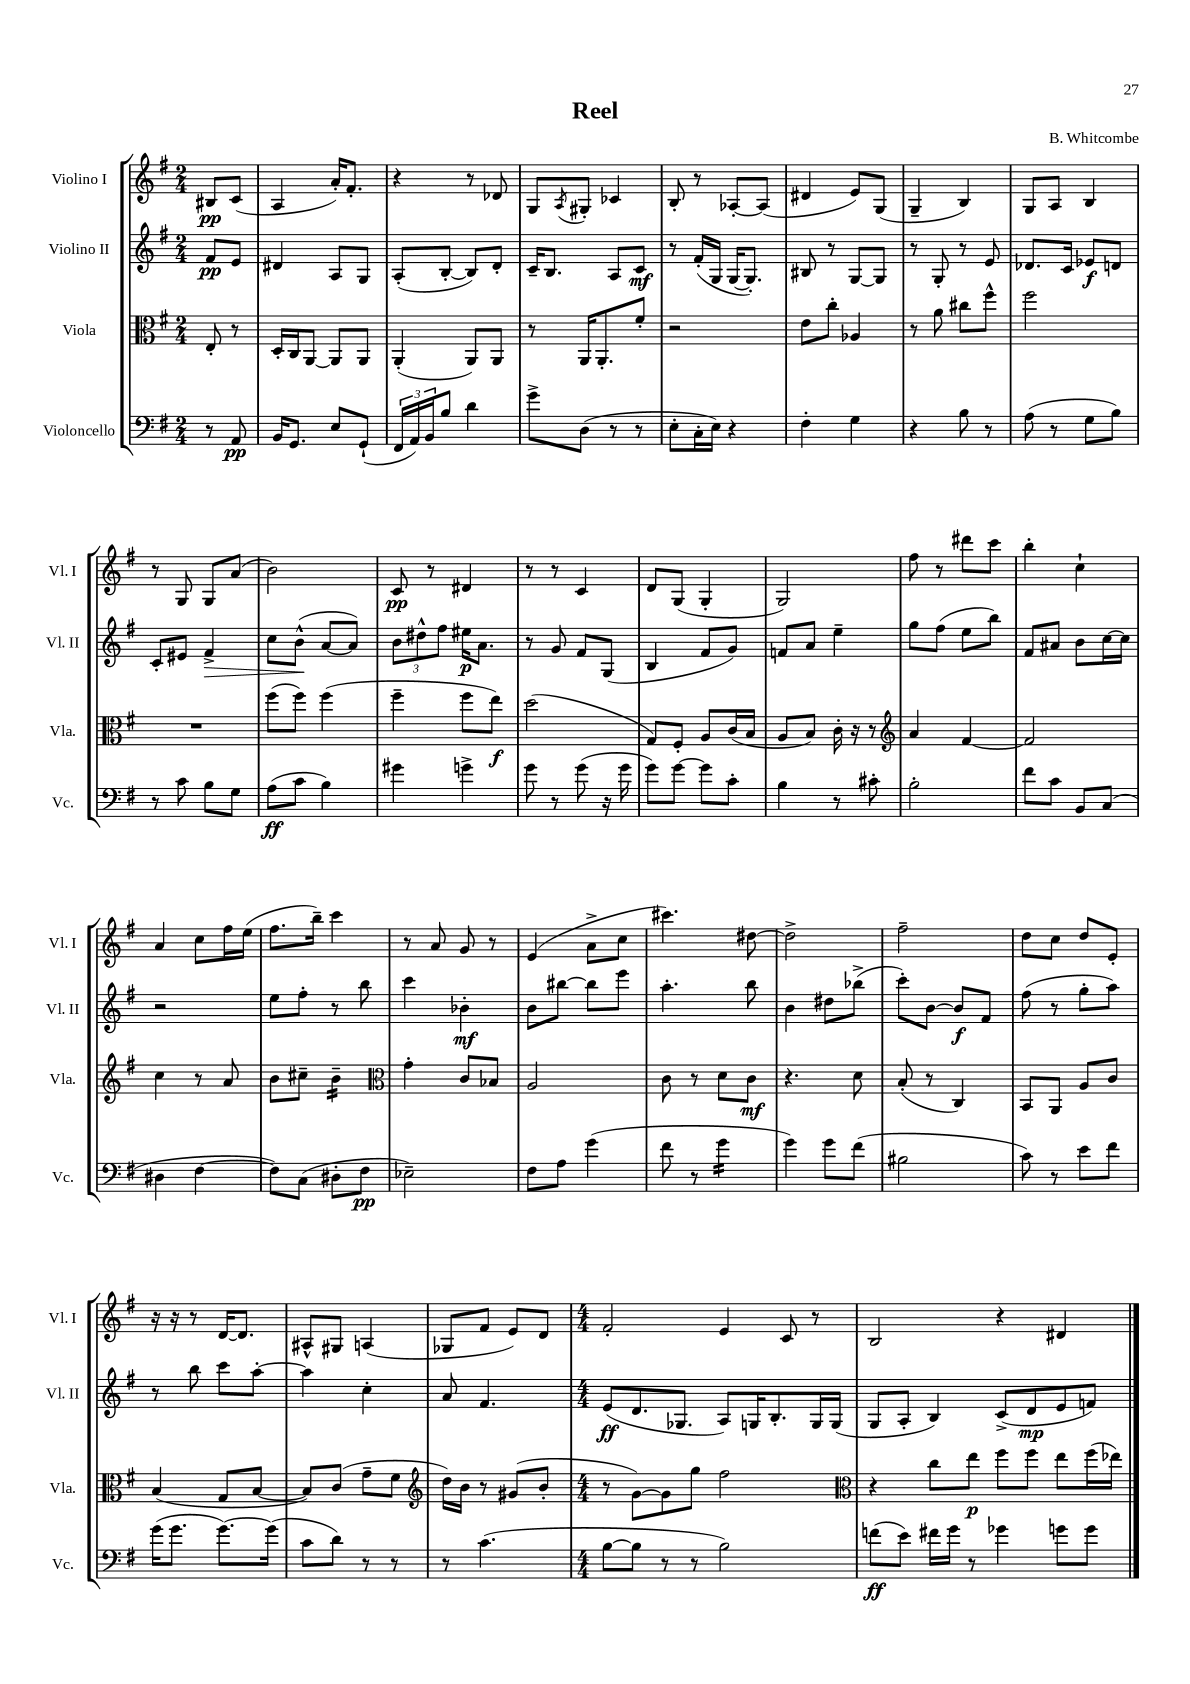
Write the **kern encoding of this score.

**kern	**kern	**kern	**kern
*staff4	*staff3	*staff2	*staff1
*clefF4	*clefC3	*clefG2	*clefG2
*k[f#]	*k[f#]	*k[f#]	*k[f#]
*M2/4	*M2/4	*M2/4	*M2/4
8r	8E'/	8f#/L	8B#/L
8AA/	8r	8e/J	(8c/J
=	=	=	=
16BB/LK	16D'/LL	4d#/	4A/
8.GG/J	16C/J	.	.
.	[8AA/J	.	.
8E/L	8AA/]L	8A/L	16a'/LK)
.	.	.	8.f#'/J
(8GG`/J	8AA/J	8G/J	.
=	=	=	=
24FF#/LL	(4AA'/	(8A'/L	4r
24AA/)	.	.	.
24BB/J	.	.	.
8B/J	.	[8B'/J	.
4d\	8AA/L)	8B/]L)	8r
.	8AA/J	8d'/J	8d-/
=	=	=	=
8g^\L	8r	16c~/LK	8G/L
.	.	8.B/J	.
.	.	.	8qA/
(8D\J	16AA/LK	.	8G#'/J
.	8.AA'/	.	.
8r	.	8A/L	4c-/
8r	8f#'/J	8c/J	.
=	=	=	=
8E'\L	2r	8r	8B'/
16C'\L	.	(16f#'/LL	8r
16E\JJ)	.	16G/JJ	.
4r	.	[16G/LK	[8A-'/L
.	.	8.G'/]J)	.
.	.	.	(8A-/]J
=	=	=	=
4F#'\	8e\L	8B#/	4d#/
.	8cc'\J	8r	.
4G\	4A-/	[8G/L	8e/L)
.	.	8G/]J	(8G/J
=	=	=	=
4r	8r	8r	4G~/
.	8a\	8G'/	.
8B\	8cc#\L	8r	4B/)
8r	8ff#^^\J	8e/	.
=	=	=	=
(8A\	2ff#\	8.d-/L	8G/L
8r	.	.	8A/J
.	.	16c/Jk	.
8G\L	.	8e-/L	4B/
8B\J)	.	8d/J	.
=	=	=	=
8r	2r	8c'/L	8r
8c\	.	8e#/J	8G/
8B\L	.	4f#^/	8G/L
8G\J	.	.	(8a/J
=	=	=	=
(8A\L	(8ff#\L	8cc\L	2b\)
8c\J	8ff#\J)	(8b^^\J	.
4B\)	(4ff#\	[8a/L	.
.	.	8a/]J)	.
=	=	=	=
4g#\	4ff#~\	12b\L	8c/
.	.	12dd#^^\	.
.	.	.	8r
.	.	12ff#\J	.
4g^\	8ff#\L	16ee#\LK	4d#/
.	.	8.a\J	.
.	8ee\J)	.	.
=	=	=	=
8g\	(2dd\	8r	8r
8r	.	8g/	8r
(8g\	.	8f#/L	4c/
16r	.	(8G/J	.
16g\	.	.	.
=	=	=	=
8g\L)	8G/L)	4B/	8d/L
[8g\J	8F#'/J	.	(8G/J
8g\]L	8A/L	8f#/L	4G'/
8c'\J	(16c/L	8g/J)	.
.	16B/JJ	.	.
=	=	=	=
4B\	8A/L	8f/L	2G/)
.	8B/J)	8a/J	.
8r	16c'\	4ee~\	.
.	16r	.	.
8c#'\	8r	.	.
=	=	=	=
*	*clefG2	*	*
2B'\	4a/	8gg\L	8ff#\
.	.	(8ff#\J	8r
.	[4f#/	8ee\L	8ddd#\L
.	.	8bb\J)	8ccc\J
=	=	=	=
8f#\L	2f#/]	8f#/L	4bb'\
8c\J	.	8a#/J	.
8BB/L	.	8b\L	4cc`\
(8C/J	.	[16cc\L	.
.	.	16cc\]JJ	.
=	=	=	=
4D#\	4cc\	2r	4a/
[4F#\	8r	.	8cc\L
.	8a/	.	16ff#\L
.	.	.	(16ee\JJ
=	=	=	=
8F#\]L)	8b\L	8ee\L	8.ff#\L
(8C\J	8cc#~\J	8ff#'\J	.
.	.	.	16bb~\Jk)
8D#'\L	4b~\	8r	4ccc\
8F#\J	.	8bb\	.
=	=	=	=
*	*clefC3	*	*
2E-~\)	4g'\	4ccc\	8r
.	.	.	8a/
.	8c/L	4b-'\	8g/
.	8B-/J	.	8r
=	=	=	=
8F#\L	2A/	8b\L	(4e/
8A\J	.	[8bb#\J	.
(4g\	.	8bb#\]L	8a^\L
.	.	8eee\J	8cc\J
=	=	=	=
8f#\	8c\	4.aa'\	4.ccc#\)
8r	8r	.	.
4g\	8d\L	.	.
.	8c\J	8bb\	[8dd#\
=	=	=	=
4g\)	4.r	4b\	2dd#^\]
8g\L	.	8dd#\L	.
(8f#\J	8d\	(8bb-^\J	.
=	=	=	=
2B#\	(8B'/	8ccc'\L)	2ff#~\
.	8r	[8b\J	.
.	4C/)	8b/]L	.
.	.	8f#/J	.
=	=	=	=
8c\)	8BB/L	(8ff#\	8dd\L
8r	8AA/J	8r	8cc\J
8e\L	8A/L	8gg'\L	8dd/L
8f#\J	8c/J	8aa\J)	8e'/J
=	=	=	=
(16g\LK	(4B/	8r	16r
8.g\J	.	.	16r
.	.	8bb\	8r
[8.g\L)	8G/L	8ccc\L	[16d/LK
.	.	.	8.d/]J
.	[8B/J	[8aa'\J	.
(16g\]Jk	.	.	.
=	=	=	=
8c\L	8B/]L)	4aa\]	8A#^^/L
8d\J)	(8c/J	.	8G#/J
8r	8g~\L	4cc'\	(4A/
8r	8f#\J	.	.
=	=	=	=
*	*clefG2	*	*
8r	16dd\LL)	8a/	8G-/L
.	16b\JJ	.	.
(4.c\	8r	4.f#/	8f#/J
.	(8g#/L	.	8e/L)
.	8b'/J	.	8d/J
=	=	=	=
*M4/4	*M4/4	*M4/4	*M4/4
[8B\L	8r	(8e/L	2f#'/
8B\]J	[8g\L)	8.d/	.
8r	8g\]	.	.
.	.	8.G-/J	.
8r	8gg\J	.	.
2B\)	2ff#\	8A/L)	4e/
.	.	16G/K	.
.	.	8.B'/	.
.	.	.	8c/
.	.	16G/L	8r
.	.	(16G/JJ	.
=	=	=	=
*	*clefC3	*	*
(8f\L	4r	8G/L	2B/
8e\J)	.	8A'/J	.
16f#\LL	8cc\L	4B/)	.
16g\JJ	.	.	.
8r	8ee\J	.	.
4g-\	8ff#\L	(8c^/L	4r
.	8ff#\J	8d/	.
8g\L	8ee\L	8e/	4d#/
8g\J	(16ff#\L	8f/J)	.
.	16ee-\JJ)	.	.
==	==	==	==
*-	*-	*-	*-
